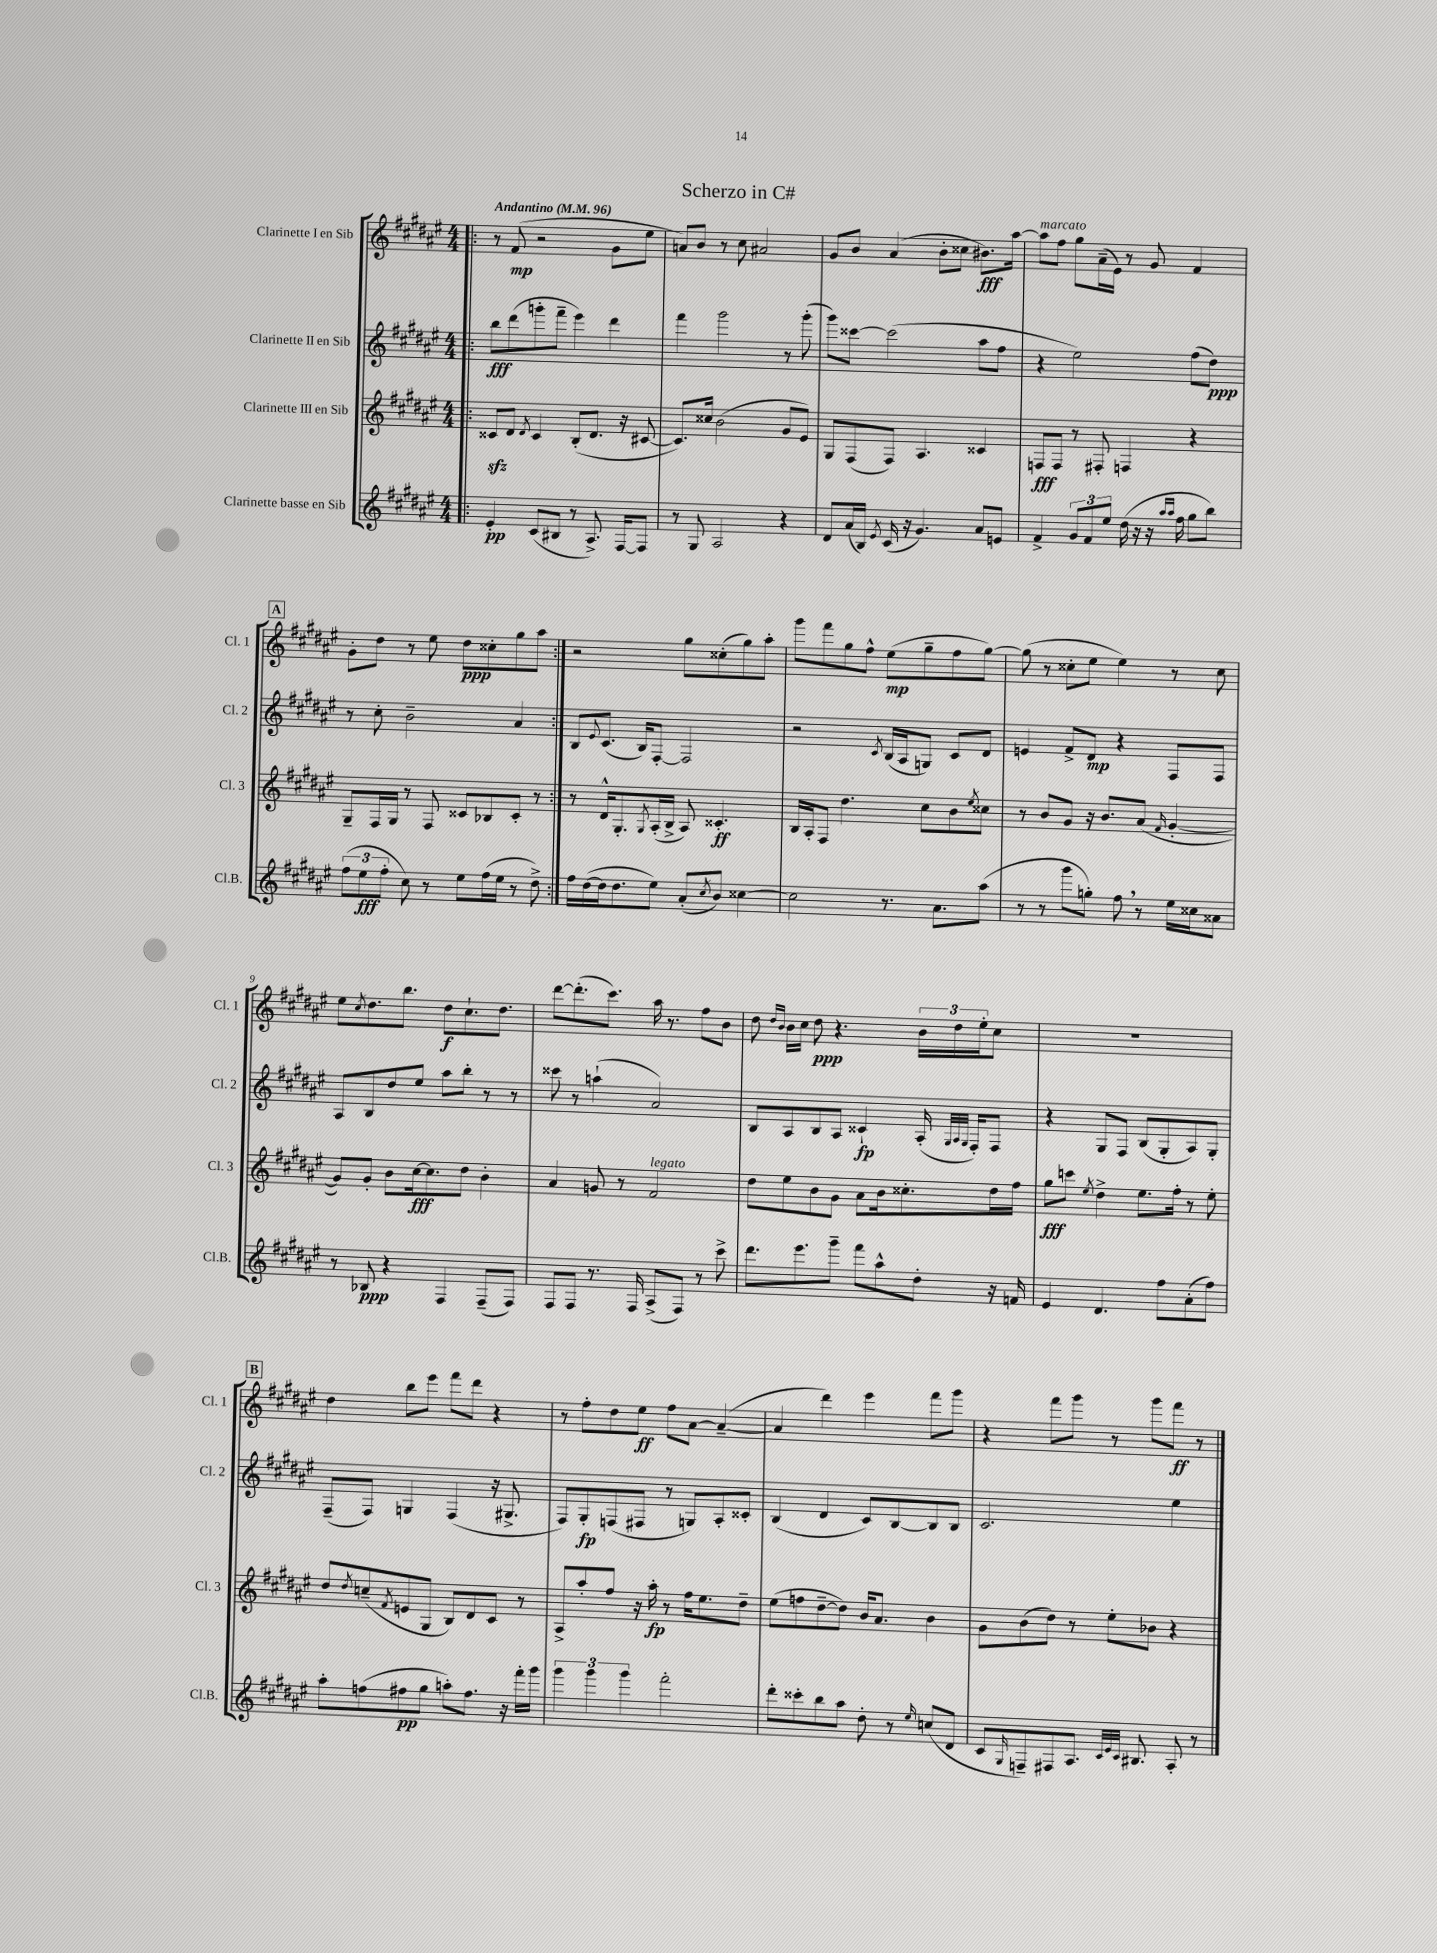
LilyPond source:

\header { title = "Scherzo in C#" }
<<
\new StaffGroup <<
\new Staff = "s0" \with { instrumentName = "Clarinette I en Sib" shortInstrumentName = "Cl. 1" } {
    \clef treble \key fis \major \numericTimeSignature \time 4/4 \tempo "Andantino" 4 = 96
    \repeat volta 2 { \bar ".|:" r8 fis'8\mp( r2 gis'8 eis''8 |
    a'8) b'8 r8 cis''8 ais'2 |
    gis'8 b'8 ais'4( b'8-. cisis''8 bis'8.\fff) ais''16~ |
    ais''8^\markup { \italic "marcato" } fis''8 gis''8 ais'16--( eis'16) r8 gis'8 fis'4 |
    \mark \markup { \box "A" } gis'8-. dis''8 r8 eis''8 dis''8\ppp cisis''8-. gis''8 ais''8 | }
    r2 gis''8 cisis''8-.( gis''8) ais''8-. |
    gis'''8 fis'''8 gis''8 fis''8-^ eis''8\mp( gis''8-- fis''8 gis''8~) |
    gis''8( r8 cisis''8-. eis''8 eis''4) r8 cisis''8 |
    eis''8 \acciaccatura { cis''8 } dis''8. b''8. dis''8\f cis''8.-! dis''8. |
    dis'''8~ dis'''8.-.( cis'''8.) ais''16 r8. fis''8 b'8 |
    dis''8 \grace { dis''16 b'16 } b'16 cis''16 dis''8\ppp r4. \tuplet 3/2 { b'16 dis''16 eis''16-. } cis''8 |
    R1 |
    \mark \markup { \box "B" } dis''4 b''8 eis'''8 fis'''8 dis'''8 r4 |
    r8 fis''8-. dis''8 eis''8\ff fis''8 ais'8~ ais'4~--( |
    ais'4 dis'''4) eis'''4 fis'''8 gis'''8 |
    r4 fis'''8 gis'''8 r8 gis'''8 fis'''8\ff r8 \bar "|." |
}
\new Staff = "s1" \with { instrumentName = "Clarinette II en Sib" shortInstrumentName = "Cl. 2" } {
    \clef treble \key fis \major \numericTimeSignature \time 4/4
    \repeat volta 2 { \bar ".|:" b''8\fff dis'''8( g'''8-. fis'''8-- eis'''4) dis'''4 |
    fis'''4 gis'''2 r8 gis'''8-.( |
    gis'''8) cisis'''8~ cisis'''2( ais''8 fis''8 |
    r4 eis''2) fis''8( dis''8\ppp) |
    \mark \markup { \box "A" } r8 cis''8-. b'2-- ais'4 | }
    b8 \appoggiatura { eis'8 } cis'8.( b16) fis8~-. fis2 |
    r2 \acciaccatura { cis'8 } b16( ais16 g8) cis'8 dis'8 |
    e'4 fis'8-> dis'8\mp r4 fis8 fis8 |
    ais8 b8 dis''8 eis''8 ais''8 b''8-. r8 r8 |
    cisis'''8 r8 a''4-!( ais'2) |
    b8 ais8 b8 ais8 cisis'4-!\fp ais16-.( \grace { gis32 ais32 gis32 } fis16-.) fis8 |
    r4 gis8 fis8 b8( gis8-. ais8) gis8-. |
    \mark \markup { \box "B" } fis8--( fis8) g4 fis4( r16 gis8.-> |
    fis8) gis8-.\fp f8( fis8 r8 g8) ais8-. cisis'8-. |
    b4( dis'4 cis'8) b8~ b8 b8 |
    cis'2. eis''4 \bar "|." |
}
\new Staff = "s2" \with { instrumentName = "Clarinette III en Sib" shortInstrumentName = "Cl. 3" } {
    \clef treble \key fis \major \numericTimeSignature \time 4/4
    \repeat volta 2 { \bar ".|:" cisis'8\sfz dis'8 \acciaccatura { dis'8 } cisis'4 b8-.( dis'8. r16 cis'8~ |
    cis'8.) cisis''16 b'2( gis'8 eis'8) |
    gis8 fis8( fis8) ais4. cisis'4 |
    f8\fff f8 r8 fis8-. f4 r4 |
    \mark \markup { \box "A" } gis8-- fis16 gis16 r8 fis8 cisis'8 bes8 cisis'8-. r8 | }
    r8 dis'16-^ gis8.-. \acciaccatura { gis8 } ais16-.( b16-> ais8) cisis'4.-.\ff |
    b16 ais16-. fis8 dis''4. cis''8 b'8 \acciaccatura { eis''8 } cisis''8 |
    r8 b'8 gis'8 r16 b'8. ais'8( \grace { fis'16 } gis'4~-. |
    gis'8) gis'8-. b'8 cis''16~\fff cis''8. dis''8 b'4-. |
    ais'4 g'8 r8 fis'2^\markup { \italic "legato" } |
    dis''8 eis''8 b'8 gis'8 ais'8 b'16 cisis''8.-. dis''16 fis''16 |
    gis''8\fff c'''8 \acciaccatura { eis''8 } dis''4-> eis''8. fis''16-. r8 eis''8-. |
    \mark \markup { \box "B" } dis''8 \acciaccatura { dis''8 } c''8--( \acciaccatura { fis'8 } e'8 gis8 b8) dis'8 cis'8 r8 |
    ais8-> ais''8-. fis''8 r16 ais''16-.\fp r8 fis''16 eis''8. dis''8-- |
    eis''8( f''8 dis''8~-- dis''8) b'16 ais'8. b'4 |
    gis'8 b'8( dis''8) r8 eis''8-. bes'8 r4 \bar "|." |
}
\new Staff = "s3" \with { instrumentName = "Clarinette basse en Sib" shortInstrumentName = "Cl.B." } {
    \clef treble \key fis \major \numericTimeSignature \time 4/4
    \repeat volta 2 { \bar ".|:" eis'4-.\pp cis'8( bis8 r8 ais8.->) fis16~ fis8 |
    r8 gis8 ais2 r4 |
    dis'8 ais'16( b16) \acciaccatura { eis'8 } cis'16( r16 gis'4.) ais'8 e'8 |
    fis'4-> \tuplet 3/2 { gis'8 fis'8 eis''8 } dis''16( r16 r16 \grace { ais''16 ais''16 } fis''16 gis''8 b''8) |
    \mark \markup { \box "A" } \tuplet 3/2 { fis''8( eis''8\fff fis''8-. } cis''8) r8 eis''8 fis''16( eis''16 r8 dis''8->) | }
    fis''16 dis''16~( dis''16 dis''8. eis''8) ais'8-.( \acciaccatura { cis''8 } b'8) cisis''4~ |
    cisis''2 r8. ais'8. ais''8( |
    r8 r8 gis'''8 g''8-.) fis''8 \breathe r8 eis''16 cisis''16 aisis'8 |
    r8 bes8\ppp r4 fis4 fis8--( fis8) |
    fis8 fis8 r8. fis16 ais8->( fis8) r8 cis'''8-> |
    dis'''8. eis'''8. gis'''8-- fis'''8 ais''8-^ dis''8-. r16 f'16 |
    eis'4 dis'4. fis''8 ais'8-.( fis''8) |
    \mark \markup { \box "B" } ais''8-. f''8( fis''8\pp gis''8 a''8-.) fis''8. r16 fis'''16-. gis'''16 |
    \tuplet 3/2 { gis'''4 gis'''4 gis'''4 } fis'''2-. |
    dis'''8-. cisis'''8-. b''8 ais''8 dis''8-. r8 \grace { eis''16 } c''8( dis'8 |
    cis'8 \grace { gis16 } f8--) fis8 ais8. \grace { cis'32 eis'32 cis'32 } bis8. ais8-. r8 \bar "|." |
}
>>
>>
